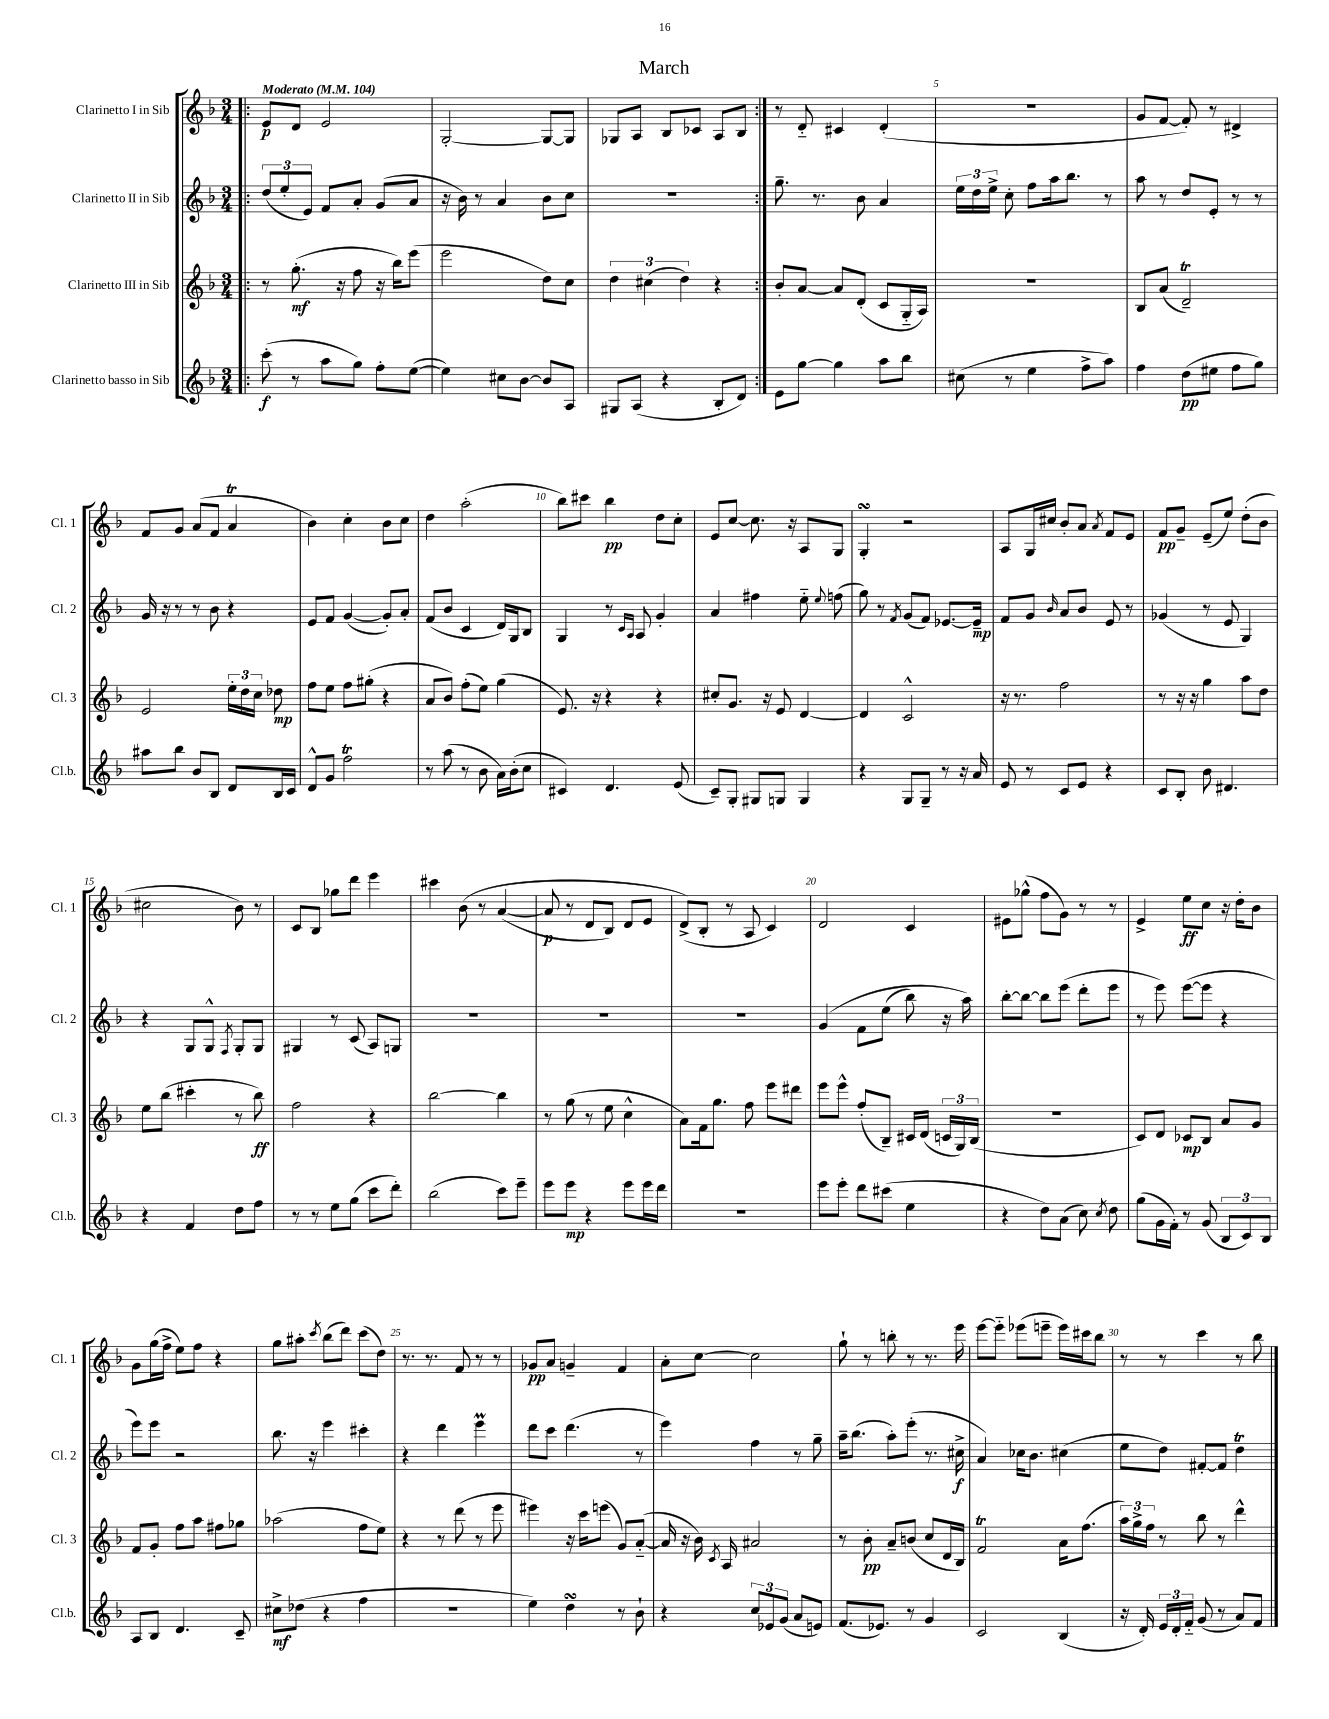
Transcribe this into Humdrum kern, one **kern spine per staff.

**kern	**kern	**kern	**kern
*staff4	*staff3	*staff2	*staff1
*clefG2	*clefG2	*clefG2	*clefG2
*k[b-]	*k[b-]	*k[b-]	*k[b-]
*M3/4	*M3/4	*M3/4	*M3/4
*MM104	*MM104	*MM104	*MM104
=!|:	=!|:	=!|:	=!|:
(8ccc'	8r	(12dd	8e
.	.	12ee'	.
8r	(8.gg'	.	8d
.	.	12e)	.
8aa	.	8f	2e
.	16r	.	.
8gg)	8ff	8a'	.
8ff'	16r	(8g	.
.	16bb-)	.	.
([8ee	(8eee	8a	.
=	=	=	=
4ee])	2eee	16r	[2G'
.	.	16b-)	.
.	.	8r	.
8cc#	.	4a	.
[8b-	.	.	.
8b-]	8dd)	8b-	8G_
8A	8cc	8cc	8G]
=	=	=	=
8G#	6dd	2.r	8G-
(8A	.	.	8A
.	(6cc#	.	.
4r	.	.	8B-
.	6dd)	.	.
.	.	.	8c-
8B-'	4r	.	8A
8d)	.	.	8B-
=:|!	=:|!	=:|!	=:|!
8e	8b-'	8.gg~	8r
[8gg	[8a	.	8d'~
.	.	8.r	.
4gg]	8a]	.	4c#
.	(8d'	8b-	.
8aa	8c	4a	(4d'
8bb-	16G'~	.	.
.	16A)	.	.
=	=	=	=
(8cc#	2.r	24ee	2.r
.	.	24dd	.
.	.	24ee^	.
8r	.	8cc'	.
4ee	.	8ff	.
.	.	16aa	.
.	.	8.bb-	.
8ff^	.	.	.
8aa)	.	8r	.
=	=	=	=
4ff	8B-	8aa	8g
.	(8a	8r	[8f
(8dd	2d~)	8dd	8f'])
8ee#	.	8e'	8r
8ff	.	8r	4d#^
8gg)	.	8r	.
=	=	=	=
8aa#	2e	16g	8f
.	.	16r	.
8bb-	.	8r	8g
8b-	.	8r	(8a
8B-	.	8b-	8f
8d	24ee'	4r	4a
.	24dd	.	.
.	24cc	.	.
16B-	8dd-	.	.
16c	.	.	.
=	=	=	=
8d^^	8ff	8e	4b-)
8g	8ee	8f	.
2ff	8ff	([4g	4cc'
.	(8gg#'	.	.
.	4r	8g'])	8b-
.	.	8a'	8cc
=	=	=	=
8r	8a	(8f	4dd
(8aa	8b-)	8b-	.
8r	(8ff'	4c	(2aa'
8b-	8ee)	.	.
16a)	(4gg	16d)	.
(16b-'	.	16G	.
8cc	.	8B-	.
=	=	=	=
4c#)	8.e)	4G	8bb-)
.	.	.	8ccc#
.	16r	.	.
4.d	4r	8r	4bb-
.	.	16qqc	.
.	.	16qqA	.
.	.	8A	.
.	4r	4g'	8dd
(8e	.	.	8cc'
=	=	=	=
8c~)	8cc#'	4a	8e
8G'	8.g	.	[8cc
8G#	.	4ff#	8.cc]
.	16r	.	.
8G	8e	.	.
.	.	.	16r
4G	[4d	8ee'~	8A
.	.	8qqee	.
.	.	(8ff	8G
=	=	=	=
4r	4d]	8gg)	4G'
.	.	8r	.
.	.	8qf	.
8G	2c^^	(8g	2r
8G~	.	8f)	.
8r	.	[8.e-	.
16r	.	.	.
16a	.	16e-~]	.
=	=	=	=
8e	16r	8f	8A
.	8.r	.	.
8r	.	8g	16G
.	.	.	16cc#
.	.	16qqb-	.
8c	2ff	8a	8b-'
8e	.	8b-	8a
.	.	.	8qa
4r	.	8e	8f
.	.	8r	8e
=	=	=	=
8c	8r	(4g-	8f
8B-'	16r	.	8g~
.	16r	.	.
8b-	4gg	8r	(8e~
4.d#	.	8e	8ee)
.	8aa	4G)	(8dd'
.	8dd	.	8b-
=	=	=	=
4r	8ee	4r	2cc#
.	(8bb-	.	.
4f	4ccc#'	8G	.
.	.	8G^^	.
.	.	8qF	.
8dd	8r	8G'	8b-)
8ff	8bb-)	8G	8r
=	=	=	=
8r	2ff	4G#	8c
8r	.	.	8B-
8ee	.	8r	8gg-
(8gg	.	(8c	8ddd
8ccc	4r	8A)	4eee
8ddd')	.	8G	.
=	=	=	=
(2bb-	[2bb-	2.r	4ccc#
.	.	.	&(8b-
.	.	.	8r
8ccc)	4bb-]	.	([4a
8eee~	.	.	.
=	=	=	=
8eee	8r	2.r	8a]
8eee	(8gg	.	8r
4r	8r	.	8d
.	8ee	.	8B-)
8eee	4cc^^	.	8d
16eee	.	.	8e
16ddd	.	.	.
=	=	=	=
2.r	8a)	2.r	(8d^&)
.	16f	.	8B-'
.	8.gg	.	.
.	.	.	8r
.	8ff	.	8A
.	8eee	.	4c)
.	8ddd#	.	.
=	=	=	=
8eee	8eee	&(4g	2d
8eee'	8eee^^	.	.
8ddd	(8ff'	8f	.
(8ccc#	8B-~)	(8ee	.
4ee	16c#	8bb-)	4c
.	(16d	.	.
.	24c	16r	.
.	24G)	.	.
.	.	16aa&)	.
.	(24B-	.	.
=	=	=	=
4r	2.r	[8bb-'	8e#
.	.	8bb-_	(8gg-^^
8dd)	.	8bb-]	8ff
(8a	.	(8eee	8g)
8cc)	.	8ddd'	8r
8qcc	.	.	.
8dd	.	8eee	8r
=	=	=	=
(8gg	8c)	8r	4e^
16g	8d	8eee)	.
16f')	.	.	.
8r	8c-	([8eee	8ee
(8g	8B-	8eee]	8cc
12B-	8a	4r	16r
.	.	.	16dd'
12c)	.	.	.
.	8g	.	8b-
12B-	.	.	.
=	=	=	=
8A	8f	8eee)	8g
8B-	8g'	8eee	(16gg
.	.	.	16ff^
4.d	8ff	2r	8ee)
.	8aa	.	8ff
.	8ff#	.	4r
8c~	8gg-	.	.
=	=	=	=
8cc#^	(2aa-	8.bb-	8gg
(8dd-	.	.	8aa#'
.	.	16r	.
.	.	.	8qccc
4r	.	4eee	(8bb-
.	.	.	8ddd)
4ff	8ff	4ccc#'	(8ccc
.	8ee)	.	8dd)
=	=	=	=
2.r	4r	4r	8.r
.	.	.	8.r
.	8r	4ddd	.
.	(8ddd	.	8f
.	8r	4eee	8r
.	8eee	.	8r
=	=	=	=
4ee)	4eee#)	8ddd	8g-
.	.	8ccc	8a
4dd	16r	(4.ddd	4g~
.	16ccc	.	.
.	(8eee	.	.
8r	8g)	.	4f
8b-`	([8a'~	8r	.
=	=	=	=
4r	16a]	4eee)	8a'
.	16r	.	.
.	16b-)	.	[8cc
.	8qc	.	.
.	16A	.	.
12cc	2a#	4ff	2cc]
12e-	.	.	.
(12g	.	.	.
8a	.	8r	.
8e)	.	8gg~	.
=	=	=	=
(8.f	8r	16aa~	8gg`
.	.	(8.bb-	.
.	8b-'	.	8r
8.e-)	.	.	.
.	8a~	8aa')	8bb'
8r	(8b	(8eee'	8r
4g	8cc	8.r	8.r
.	16d	.	.
.	16B-)	16cc#^	16eee
=	=	=	=
2c	2f	4a)	[8eee
.	.	.	8eee'~]
.	.	16cc-	(8eee-
.	.	8.b-	.
.	.	.	8eee~
(4B-	16a	(4cc#	16eee)
.	(8.ff	.	16ccc#
.	.	.	8bb-
=	=	=	=
16r	24aa)	8ee	8r
.	24gg^	.	.
16d')	.	.	.
.	24ff	.	.
24e	8r	8dd)	8r
24d'	.	.	.
24f'~	.	.	.
(8g	8bb-	[8f#'	4ccc
8r	8r	8f#]	.
8a)	4ddd^^	4dd	8r
8f	.	.	8bb-
==	==	==	==
*-	*-	*-	*-
